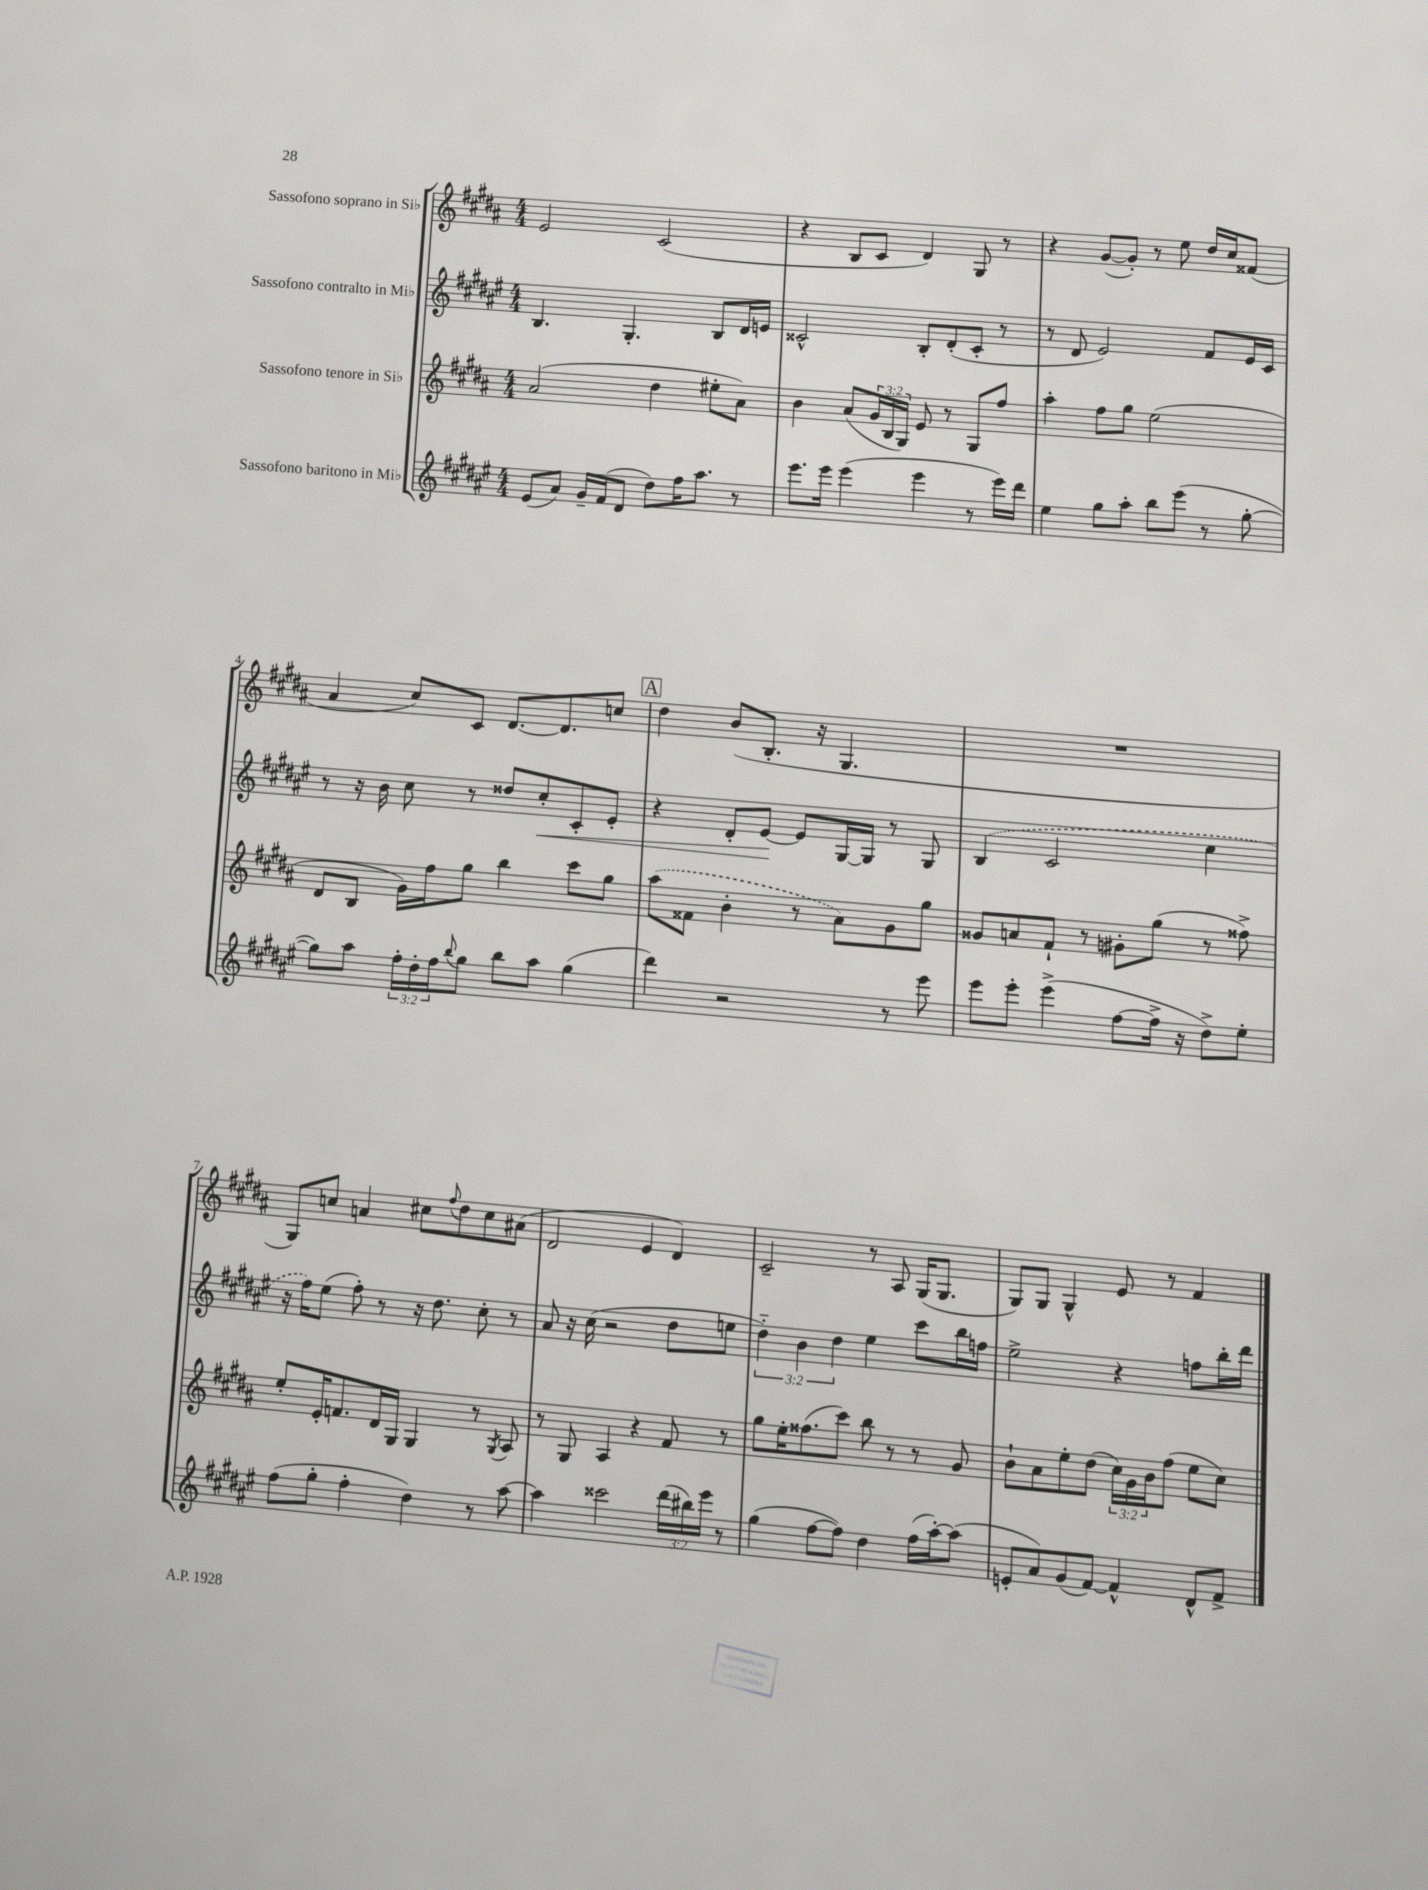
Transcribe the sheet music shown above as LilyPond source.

<<
\new StaffGroup <<
\new Staff = "s0" \with { instrumentName = "Sassofono soprano in Sib" } {
    \clef treble \key b \major \numericTimeSignature \time 4/4
    e'2 cis'2( |
    r4 b8 cis'8 dis'4) gis8 r8 |
    r4 gis'8~( gis'8-.) r8 e''8 dis''16 cis''16 fisis'8( |
    ais'4 cis''8) cis'8 dis'8.~ dis'8. c''8 |
    \mark \markup { \box "A" } dis''4 b'8( b8.-. r16 gis4. |
    R1 |
    gis8) c''8 a'4 cis''8 \appoggiatura { fis''8 } dis''8 cis''8 ais'8( |
    dis'2 e'4 dis'4) |
    cis'2-- r8 ais8 gis16( gis8. |
    gis8) gis8 gis4-^ e'8 r8 fis'4 \bar "|." |
}
\new Staff = "s1" \with { instrumentName = "Sassofono contralto in Mib" } {
    \clef treble \key fis \major \numericTimeSignature \time 4/4 \override Staff.TupletNumber.text = #tuplet-number::calc-fraction-text
    b4. gis4.-. b8 dis'16 e'16 |
    cisis'2-^ b8-. dis'8-.( cisis'8-. r8 |
    r8 dis'8 eis'2) fis'8 eis'16 cis'16 |
    r8 r16 b'16 cis''8 r8 disis''8 cis''8-.\< cis'8-. eis'8-. |
    \mark \markup { \box "A" } r4 dis'8-. eis'8~\! eis'8 gis16~ gis16 r8 gis8 |
    \once \slurDashed b4( cis'2 cis''4 |
    r16 fis''16) eis''8( fis''8-.) r8 r16 dis''8. cis''8-. r8 |
    ais'8 r16 cis''16( r2 dis''8 e''8 |
    \tuplet 3/2 { dis''4-_) b'4 dis''4 } eis''4 cis'''8 b''16 f''16 |
    eis''2-> r4 f''8 b''16-. dis'''16 \bar "|." |
}
\new Staff = "s2" \with { instrumentName = "Sassofono tenore in Sib" } {
    \clef treble \key b \major \numericTimeSignature \time 4/4 \override Staff.TupletNumber.text = #tuplet-number::calc-fraction-text
    ais'2( dis''4 eis''8-. ais'8) |
    b'4 ais'8( \tuplet 3/2 { gis'16 b16 gis16) } e'8 r8 gis8 fis''8 |
    ais''4-. fis''8 gis''8 e''2( |
    dis'8 b8 gis'16) fis''16 gis''8 b''4 cis'''8 gis''8 |
    \mark \markup { \box "A" } \once \slurDashed ais''8( fisis'8 b'4-. r8 ais'8) gis'8 gis''8 |
    gisis'8 a'8 fis'8-! r8 gis'8-. gis''8( r8 fisis''8->) |
    e''8-. e'16-. f'8. dis'16 gis16 gis4 r8 \acciaccatura { gis8 } ais8 |
    r8 gis8 ais4 r4 fis'8 r8 |
    gis''8 e''16-. fisis''8.( cis'''8) b''8 r8 r8 gis'8 |
    b'8-! ais'8 e''8-. dis''8( \tuplet 3/2 { cis''16) gis'16 b'16 } fis''8( e''8 cis''8) \bar "|." |
}
\new Staff = "s3" \with { instrumentName = "Sassofono baritono in Mib" } {
    \clef treble \key fis \major \numericTimeSignature \time 4/4 \override Staff.TupletNumber.text = #tuplet-number::calc-fraction-text
    eis'8( ais'8) gis'16-- fis'16( dis'8 dis''8) fis''16 ais''8. r8 |
    eis'''8. eis'''16 eis'''4( eis'''4 r8 eis'''16) dis'''16 |
    eis''4 gis''8 ais''8-. b''8 eis'''8( r8 gis''8~-. |
    gis''8) ais''8 \tuplet 3/2 { fis''16-. dis''16-. fis''16 } \appoggiatura { b''8 } gis''8 b''8 ais''8 gis''4( |
    \mark \markup { \box "A" } dis'''4) r2 r8 eis'''8 |
    eis'''8 eis'''8-. eis'''4->( fis''8~ fis''16-> r16 dis''8->) eis''8-. |
    fis''8( gis''8-. fis''4-. dis''4) r8 ais''8~ |
    ais''4 cisis'''2 \tuplet 3/2 { dis'''16( bis''16) eis'''16 } r8 |
    gis''4( fis''8~ fis''8) dis''4 fis''16( ais''16~-.) ais''8( |
    e'8-. ais'8) gis'8( fis'8~) fis'4-^ dis'8-^ fis'8-> \bar "|." |
}
>>
>>
